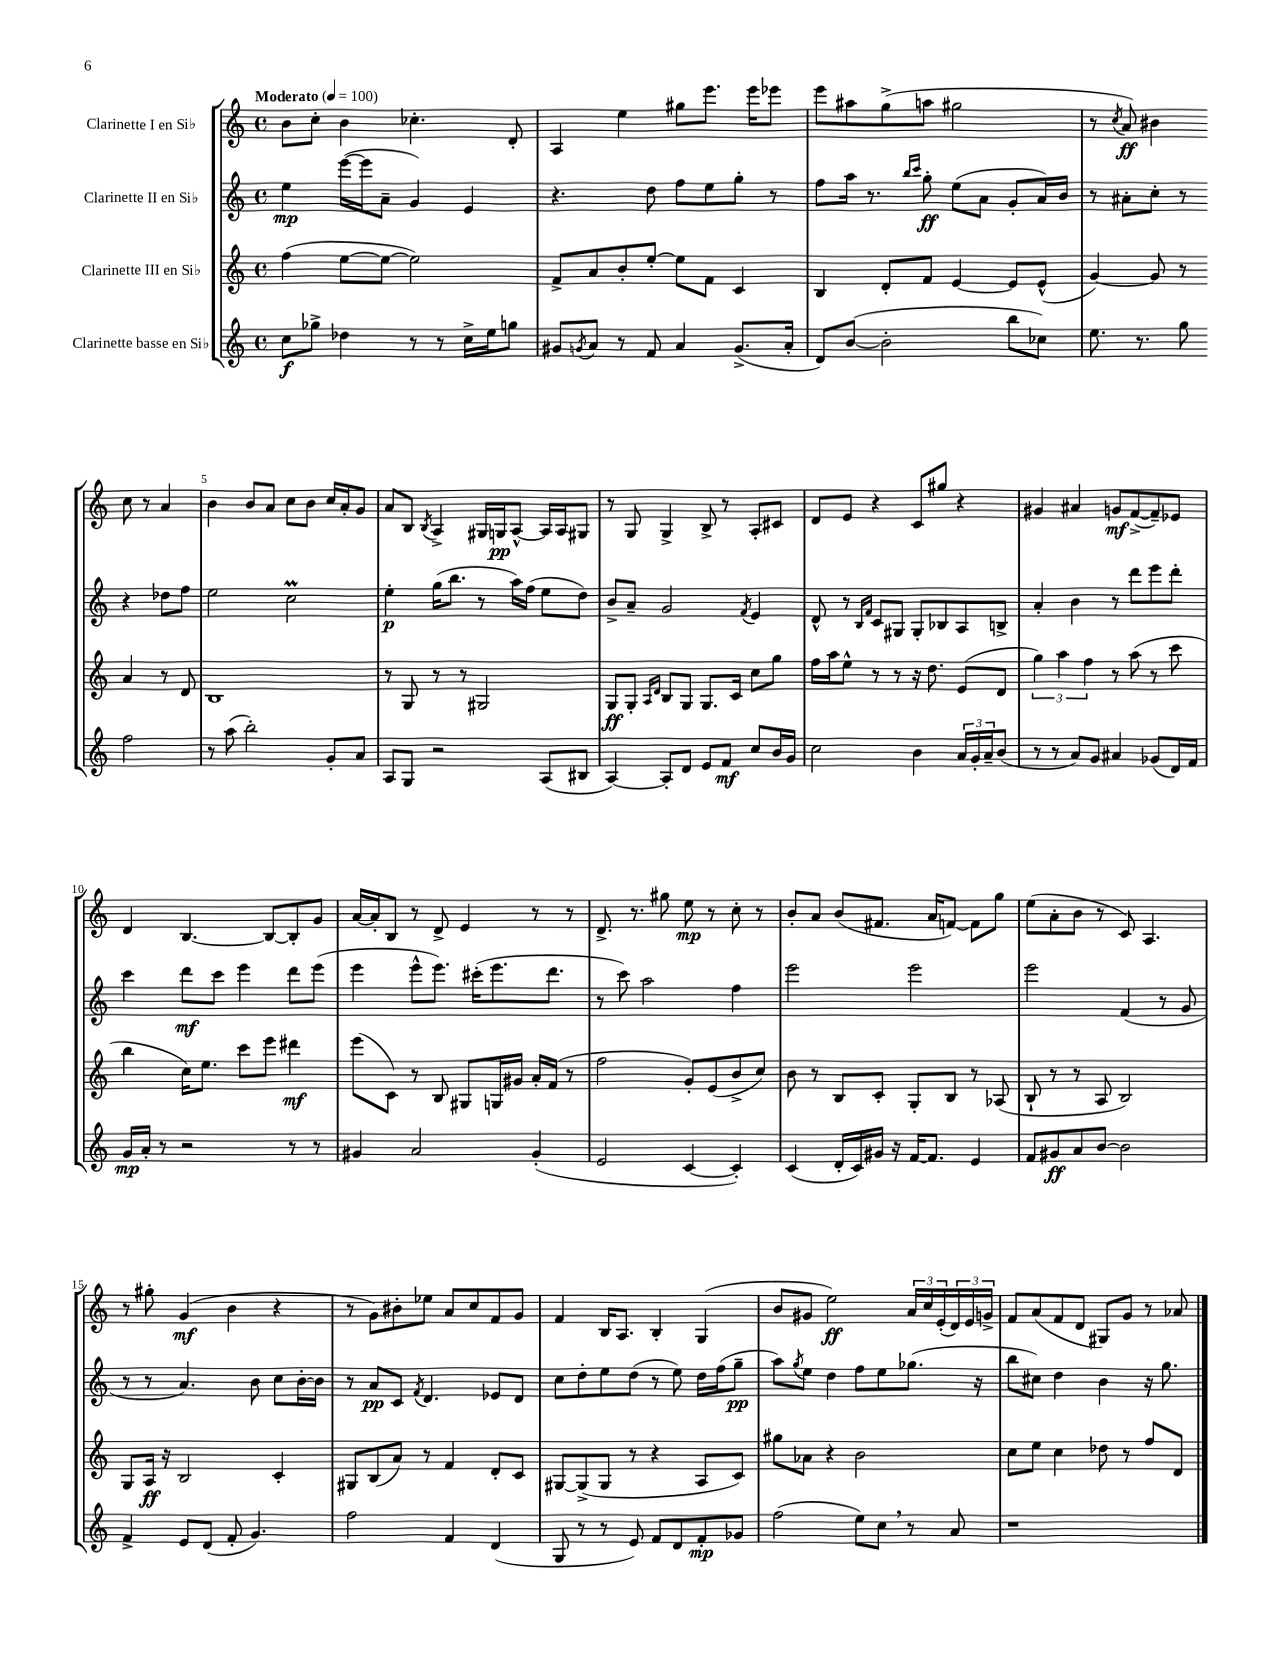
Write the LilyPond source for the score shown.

<<
\new StaffGroup <<
\new Staff = "s0" \with { instrumentName = "Clarinette I en Sib" } {
    \clef treble \key c \major \defaultTimeSignature \time 4/4 \tempo "Moderato" 4 = 100
    b'8 c''8-. b'4 ces''4.-. d'8-. |
    a4 e''4 gis''8 e'''8. e'''16 ees'''8 |
    e'''8 ais''8 g''8->( a''8 gis''2 |
    r8 \acciaccatura { c''8 } a'8\ff) bis'4 c''8 r8 a'4 |
    b'4 b'8 a'8 c''8 b'8 c''16 a'16-. g'8 |
    a'8 b8 \acciaccatura { b8 } a4-> gis16 g16\pp a8~-^ a16 a16 gis8 |
    r8 g8 g4-> b8-> r8 a8-. cis'8 |
    d'8 e'8 r4 c'8 gis''8 r4 |
    gis'4 ais'4 g'8\mf f'8~->( f'8--) ees'8 |
    d'4 b4.~ b8~ b8-. g'8 |
    a'16~ a'16-. b8 r8 d'8-> e'4 r8 r8 |
    d'8.-> r8. gis''8 e''8\mp r8 c''8-. r8 |
    b'8-. a'8 b'8( fis'8. a'16 f'8~) f'8 g''8 |
    e''8( a'8-. b'8 r8 c'8) a4. |
    r8 gis''8-. g'4\mf( b'4 r4 |
    r8 g'8) bis'8-. ees''8 a'8 c''8 f'8 g'8 |
    f'4 b16 a8. b4-. g4( |
    b'8 gis'8 e''2\ff) \tuplet 3/2 { a'16 c''16 e'16-.( } \tuplet 3/2 { d'16) e'16 g'16-> } |
    f'8 a'8( f'8 d'8 gis8) g'8 r8 aes'8 \bar "|." |
}
\new Staff = "s1" \with { instrumentName = "Clarinette II en Sib" } {
    \clef treble \key c \major \defaultTimeSignature \time 4/4
    e''4\mp e'''16~( e'''16 a'8-- g'4) e'4 |
    r4. d''8 f''8 e''8 g''8-. r8 |
    f''8 a''16 r8. \grace { b''16 c'''16 } g''8-.\ff e''8( a'8 g'8-. a'16) b'16 |
    r8 ais'8-. c''8-. r8 r4 des''8 f''8 |
    e''2 c''2\prall |
    e''4-.\p g''16( b''8. r8 a''16) f''16( e''8 d''8) |
    b'8-> a'8-- g'2 \acciaccatura { f'8 } e'4 |
    d'8-^ r8 \grace { b16 f'16 } c'8 gis8 gis8-. bes8 a8 b8-> |
    a'4-. b'4 r8 d'''8 e'''8 d'''8-. |
    c'''4 d'''8\mf c'''8 e'''4 d'''8 e'''8( |
    e'''4 e'''8-^ e'''8.) cis'''16-.( e'''8. d'''8. |
    r8 c'''8) a''2 f''4 |
    e'''2 e'''2 |
    e'''2 f'4( r8 g'8 |
    r8 r8 a'4.) b'8 c''8 b'16~-. b'16 |
    r8 a'8\pp c'8 \acciaccatura { f'8 } d'4. ees'8 d'8 |
    c''8 d''8-. e''8 d''8( r8 e''8) d''16 f''16( g''8--\pp |
    a''8) \acciaccatura { g''8 } e''8 d''4 f''8 e''8 ges''8.( r16 |
    b''8 cis''8) d''4 b'4 r16 g''8. \bar "|." |
}
\new Staff = "s2" \with { instrumentName = "Clarinette III en Sib" } {
    \clef treble \key c \major \defaultTimeSignature \time 4/4
    f''4( e''8~ e''8~ e''2) |
    f'8-> a'8 b'8-. e''8~-. e''8 f'8 c'4 |
    b4 d'8-. f'8 e'4~ e'8 e'8-^( |
    g'4~) g'8 r8 a'4 r8 d'8 |
    b1 |
    r8 g8 r8 r8 gis2 |
    g8\ff g8-. \grace { a16 d'16 } b8 g8 g8. c'16 c''8 g''8 |
    f''16 a''16 e''8-^ r8 r8 r16 d''8. e'8( d'8 |
    \tuplet 3/2 { g''4) a''4 f''4 } r8 a''8( r8 c'''8 |
    b''4 c''16) e''8. c'''8 e'''8 dis'''4\mf |
    e'''8( c'8) r8 b8 gis8 g16 gis'16 a'16-. f'16( r8 |
    f''2 g'8-.) e'8( b'8-> c''8) |
    b'8 r8 b8 c'8-. g8-. b8 r8 aes8( |
    b8-! r8 r8 a8 b2) |
    g8 a16\ff r16 b2 c'4-. |
    gis8 b8( a'8) r8 f'4 d'8-. c'8 |
    gis8~ gis8->( gis8 r8 r4 a8 c'8) |
    gis''8 aes'8 r4 b'2 |
    c''8 e''8 c''4 des''8 r8 f''8 d'8 \bar "|." |
}
\new Staff = "s3" \with { instrumentName = "Clarinette basse en Sib" } {
    \clef treble \key c \major \defaultTimeSignature \time 4/4
    c''8\f ges''8-> des''4 r8 r8 c''16-> e''16 g''8 |
    gis'8 \acciaccatura { g'8 } a'8 r8 f'8 a'4 g'8.->( a'16-. |
    d'8) b'8~( b'2-. b''8 ces''8) |
    e''8. r8. g''8 f''2 |
    r8 a''8( b''2-.) g'8-. a'8 |
    a8 g8 r2 a8( bis8 |
    a4~) a8-. d'8 e'8 f'8\mf c''8 b'16 g'16 |
    c''2 b'4 \tuplet 3/2 { a'16 g'16-. a'16-- } b'8( |
    r8 r8 a'8) g'8 ais'4 ges'8( d'16) f'16 |
    g'16\mp a'16-. r8 r2 r8 r8 |
    gis'4 a'2 gis'4-.( |
    e'2 c'4~ c'4-.) |
    c'4( d'16-. c'16) gis'16 r16 f'16~ f'8. e'4 |
    f'8 gis'8\ff a'8 b'8~ b'2 |
    f'4-> e'8 d'8( f'8-. g'4.) |
    f''2 f'4 d'4( |
    g8 r8 r8 e'8) f'8 d'8 f'8-.\mp ges'8 |
    f''2( e''8) c''8 \breathe r8 a'8 |
    r1 \bar "|." |
}
>>
>>
\layout { \context { \Score \override BarNumber.break-visibility = ##(#f #t #t) barNumberVisibility = #(every-nth-bar-number-visible 5) } }
